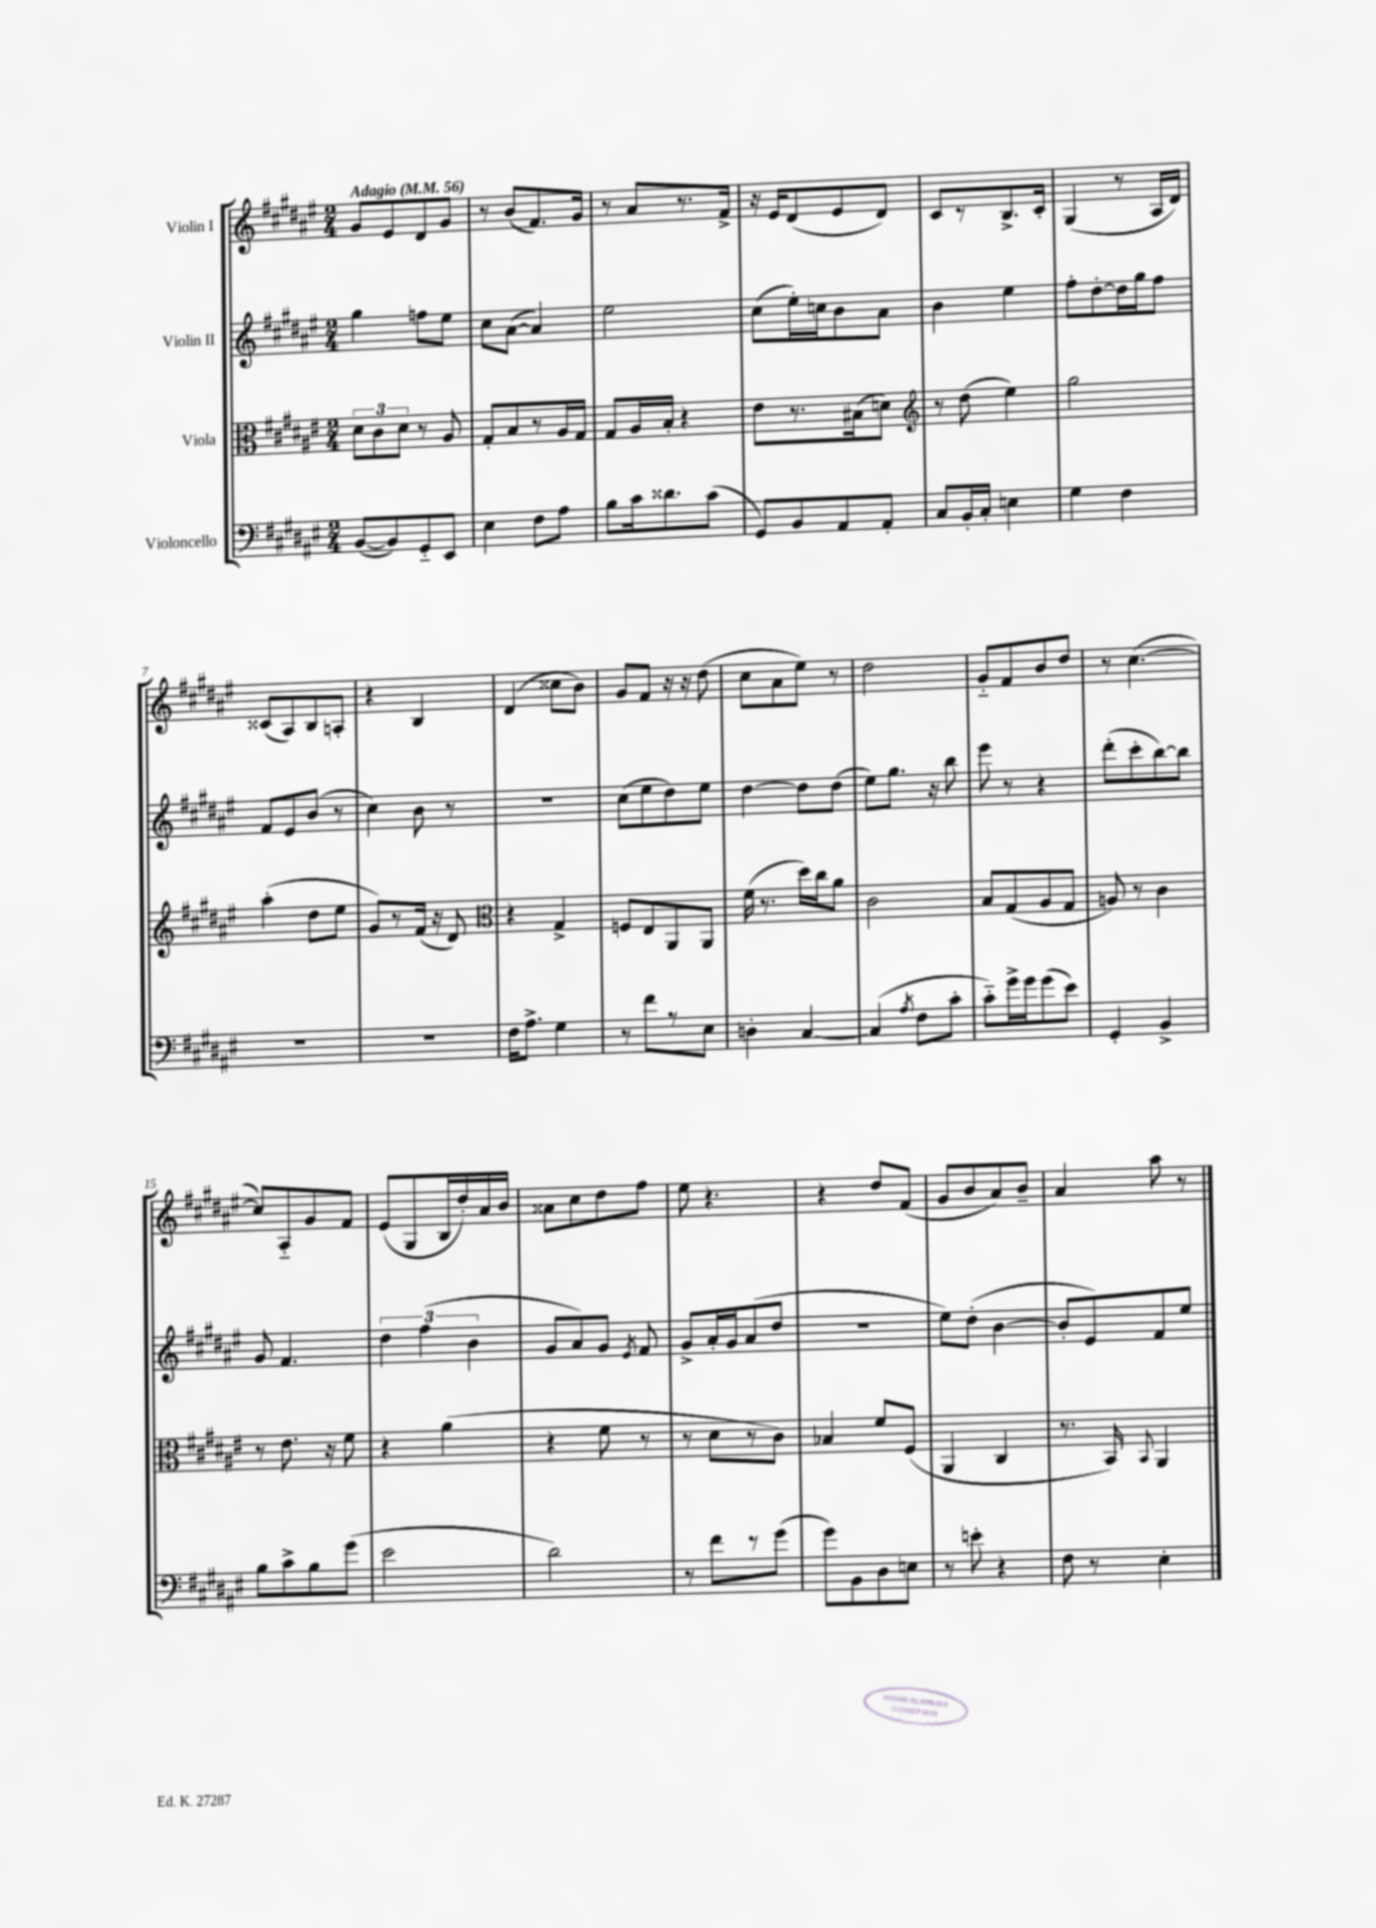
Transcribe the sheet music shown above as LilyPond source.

<<
\new StaffGroup <<
\new Staff = "s0" \with { instrumentName = "Violin I" } {
    \clef treble \key fis \major \numericTimeSignature \time 2/4 \tempo "Adagio" 4 = 56
    \autoBeamOff gis'8[ eis'8 dis'8 gis'8] |
    r8 b'8[( fis'8.) gis'16] |
    r8 ais'8[ r8. fis'16]-> |
    r16 eis'16[ dis'8( eis'8 dis'8]) |
    cis'8[ r8 b8.-> cis'16]-. |
    gis4( r8 ais16[ dis'16]) |
    cisis'8[( ais8) b8 a8]-. |
    r4 b4 |
    dis'4( cisis''8[ b'8]) |
    gis'8[ fis'8] r16 r16 dis''8( |
    cis''8[ ais'8 eis''8]) r8 |
    dis''2 |
    gis'8[-_ fis'8 b'8 dis''8] |
    r8 cis''4.~( |
    cis''8[) ais8-_ gis'8 fis'8] |
    eis'8[( gis8 b16 dis''16-.) ais'16 b'16] |
    aisis'8[ cis''8 dis''8 fis''8] |
    eis''8 r4. |
    r4 dis''8[ fis'8]( |
    gis'8[ b'8 ais'8) b'8]-- |
    ais'4 ais''8 r8 \bar "|." |
}
\new Staff = "s1" \with { instrumentName = "Violin II" } {
    \clef treble \key fis \major \numericTimeSignature \time 2/4
    \autoBeamOff gis''4 f''8[ eis''8] |
    cis''8[ ais'8]~( ais'4) |
    eis''2 |
    cis''8[( eis''16-.) c''16 b'8 ais'8] |
    b'4 eis''4 |
    fis''8[-. dis''8~-. dis''16 gis''16 fis''8] |
    fis'8[ eis'8 b'8]( r8 |
    cis''4) b'8 r8 |
    R2 |
    cis''8[( eis''8 dis''8) eis''8] |
    dis''4~ dis''8[ dis''8]( |
    eis''8[) gis''8.] r16 b''8 |
    eis'''8 r8 r4 |
    dis'''8[-.( cis'''8-. b''8~) b''8] |
    gis'8 fis'4. |
    \tuplet 3/2 { dis''4 fis''4( b'4 } |
    gis'8[ ais'8) gis'8] \acciaccatura { eis'8 } fis'8 |
    gis'8[-> ais'16-. gis'16 ais'8( dis''8] |
    r2 |
    eis''8[) dis''8]-.( b'4~ |
    b'8[-. eis'8) fis'8 eis''8] \bar "|." |
}
\new Staff = "s2" \with { instrumentName = "Viola" } {
    \clef alto \key fis \major \numericTimeSignature \time 2/4
    \autoBeamOff \tuplet 3/2 { dis'8[ cis'8 dis'8] } r8 ais8 |
    gis8[-. b8 r8 ais16 gis16] |
    gis8[ ais16 b16]-. r4 |
    eis'8[ r8. bis16( d'8]) |
    \clef treble r8 dis''8( eis''4) |
    gis''2 |
    ais''4-.( dis''8[ eis''8] |
    gis'8[) r8 fis'16]( r16 dis'8) |
    \clef alto r4 gis4-> |
    f8[ eis8 ais,8 ais,8] |
    fis'16( r8. dis''16[) cis''16 ais'8] |
    cis'2 |
    b8[ gis8( ais8 gis8] |
    a8) r8 cis'4 |
    r8 eis'8. r16 fis'8 |
    r4 ais'4( |
    r4 fis'8 r8 |
    r8 dis'8[ r8 cis'8]) |
    bes4 fis'8[ fis8]( |
    ais,4 cis4 |
    r8. b,16) \appoggiatura { b,8 } ais,4 \bar "|." |
}
\new Staff = "s3" \with { instrumentName = "Violoncello" } {
    \clef bass \key fis \major \numericTimeSignature \time 2/4
    \autoBeamOff b,8[~( b,8) gis,8-_ eis,8] |
    eis4 fis8[ ais8] |
    b8[ cis'16 disis'8. cis'8]( |
    gis,8[) b,8 ais,8 ais,8]-. |
    cis8[ b,16-. cis16]-. e4 |
    gis4 fis4 |
    R2 |
    R2 |
    fis16[ ais8.]-> gis4 |
    r8 fis'8[ r8 eis8] |
    d4-. cis4~ |
    cis4( \acciaccatura { ais8 } fis8[ cis'8]-. |
    cis'8[-_) gis'16-> gis'16 gis'8( eis'8]) |
    gis,4-. b,4-> |
    b8[ cis'8-> b8 gis'8]( |
    eis'2 |
    dis'2) |
    r8 fis'8[ r8 gis'8]( |
    gis'8[) b,8 dis8 e8] |
    r8 e'8-. r4 |
    fis8 r8 eis4-. \bar "|." |
}
>>
>>
